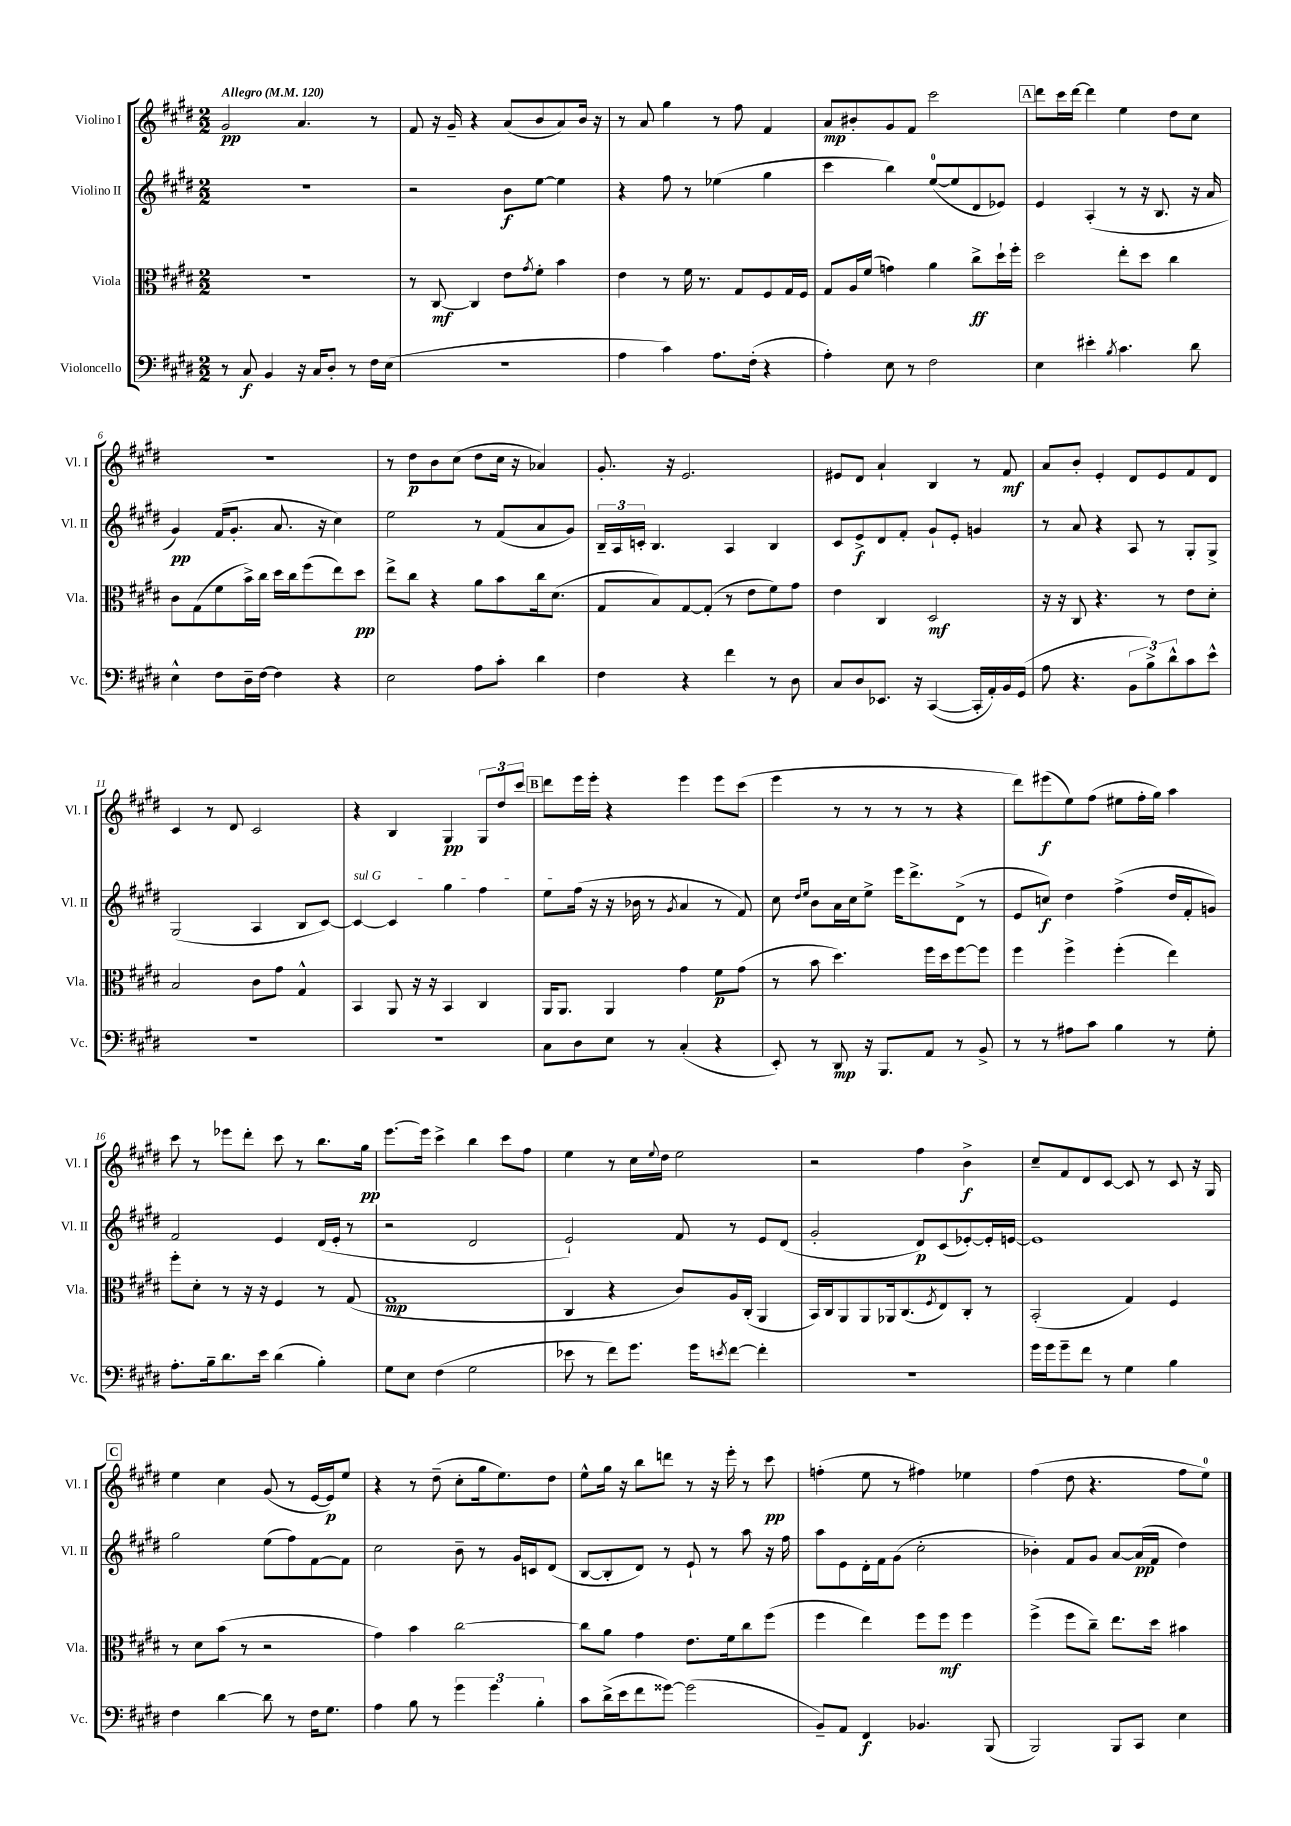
<<
\new StaffGroup <<
\new Staff = "s0" \with { instrumentName = "Violino I" shortInstrumentName = "Vl. I" } {
    \clef treble \key e \major \numericTimeSignature \time 2/2 \tempo "Allegro" 4 = 120
    gis'2\pp a'4. r8 |
    fis'8 r16 gis'16-- r4 a'8( b'8 a'8) b'16 r16 |
    r8 a'8 gis''4 r8 fis''8 fis'4 |
    a'8\mp bis'8-. gis'8 fis'8 cis'''2 |
    \mark \markup { \box "A" } dis'''8 cis'''16 dis'''16~ dis'''4 e''4 dis''8 cis''8 |
    R1 |
    r8 dis''8\p b'8 cis''8( dis''8 cis''16 r16 aes'4) |
    gis'8.-. r16 e'2. |
    eis'8 dis'8 a'4-! b4 r8 fis'8\mf |
    a'8 b'8-. e'4-. dis'8 e'8 fis'8 dis'8 |
    cis'4 r8 dis'8 cis'2 |
    r4 b4 gis4\pp \tuplet 3/2 { gis8 dis''8 cis'''8 } |
    \mark \markup { \box "B" } dis'''8 e'''16 e'''16-. r4 e'''4 e'''8 cis'''8( |
    e'''4 r8 r8 r8 r8 r4 |
    dis'''8) eis'''8\f( e''8) fis''8( eis''8 fis''16-. gis''16) a''4 |
    cis'''8 r8 ees'''8 dis'''8-. cis'''8 r8 b''8. gis''16\pp |
    e'''8.~ e'''16 cis'''4-> b''4 cis'''8 fis''8 |
    e''4 r8 cis''16 \appoggiatura { e''8 } dis''16 e''2 |
    r2 fis''4 b'4->\f |
    cis''8-- fis'8 dis'8 cis'8~ cis'8 r8 cis'8 r16 gis16 |
    \mark \markup { \box "C" } e''4 cis''4 gis'8( r8 e'16~ e'16\p) e''8 |
    r4 r8 dis''8--( cis''8-. gis''16 e''8.) dis''8 |
    e''8-^ gis''16 r16 b''8 d'''8 r8 r16 e'''16-. r8 cis'''8\pp |
    f''4-.( e''8 r8 fis''4) ees''4 |
    fis''4( dis''8 r4. fis''8 e''8-0) \bar "|." |
}
\new Staff = "s1" \with { instrumentName = "Violino II" shortInstrumentName = "Vl. II" } {
    \clef treble \key e \major \numericTimeSignature \time 2/2
    R1 |
    r2 b'8\f e''8~ e''4 |
    r4 fis''8 r8 ees''4( gis''4 |
    cis'''4 b''4) e''8-0~( e''8 dis'8 ees'8) |
    \mark \markup { \box "A" } e'4 a4-.( r8 r16 b8. r16 a'16 |
    gis'4\pp) fis'16( gis'8.-. a'8. r16 cis''4) |
    e''2 r8 fis'8( a'8 gis'8) |
    \tuplet 3/2 { b16-- a16 c'16-. } b4. a4 b4 |
    cis'8 e'8->\f dis'8 fis'8-. gis'8-! e'8-. g'4 |
    r8 a'8 r4 a8 r8 gis8-. gis8-> |
    gis2( a4 b8 cis'8~) |
    \once \override TextSpanner.bound-details.left.text = \markup { \italic "sul G" } cis'4~\startTextSpan cis'4 gis''4 fis''4 |
    \mark \markup { \box "B" } e''8 fis''16\stopTextSpan( r16 r16 bes'16 r8 \acciaccatura { gis'8 } a'4 r8 fis'8) |
    cis''8 \grace { dis''16 e''16 } b'8 a'16 cis''16 e''8-> e'''16 dis'''8.-> dis'8->( r8 |
    e'8 c''8\f) dis''4 fis''4->( dis''16 fis'16-. g'8) |
    fis'2 e'4 dis'16( e'16-. r8 |
    r2 dis'2 |
    e'2-!) fis'8 r8 e'8 dis'8( |
    gis'2-. dis'8\p) cis'8( ees'8~-.) ees'16-. e'16~ |
    e'1 |
    \mark \markup { \box "C" } gis''2 e''8( fis''8) fis'8~ fis'8 |
    cis''2 b'8-- r8 gis'16 c'16 dis'8( |
    b8~ b8-. dis'8) r8 e'8-! r8 a''8 r16 fis''16 |
    a''8 e'8 dis'16-. fis'16 gis'8( cis''2-. |
    bes'4-.) fis'8 gis'8 a'8~ a'16\pp( fis'16 dis''4) \bar "|." |
}
\new Staff = "s2" \with { instrumentName = "Viola" shortInstrumentName = "Vla." } {
    \clef alto \key e \major \numericTimeSignature \time 2/2
    r1 |
    r8 cis8~\mf cis4 e'8 \acciaccatura { gis'8 } fis'8-. b'4 |
    e'4 r8 fis'16 r8. gis8 fis8 gis16 fis16 |
    gis8 a16 fis'16( g'4) a'4 cis''8->\ff dis''16-! fis''16-. |
    \mark \markup { \box "A" } dis''2 e''8-. dis''8 cis''4 |
    cis'8 gis8( fis'8 b'16->) cis''16 dis''16 cis''16 fis''8( e''8) dis''8\pp |
    e''8-> cis''8 r4 a'8 b'8 cis''16 dis'8.( |
    gis8 b8) gis8~ gis8-.( r8 e'8 fis'8) gis'8 |
    e'4 cis4 dis2\mf |
    r16 r16 cis8 r4. r8 e'8 dis'8-. |
    b2 cis'8 gis'8 gis4-^ |
    b,4 a,8 r16 r16 b,4 cis4 |
    \mark \markup { \box "B" } a,16 a,8. a,4 gis'4 fis'8\p gis'8( |
    r8 b'8 dis''4.) fis''16 dis''16 fis''8~ fis''8 |
    fis''4 fis''4-> fis''4-.( e''4) |
    fis''8-. dis'8-. r8 r16 r16 fis4 r8 gis8( |
    gis1\mp |
    cis4 r4 cis'8) a16 cis16-.( a,4 |
    b,16) cis16 a,8 a,8 aes,16 cis8.( \acciaccatura { fis8 } e8) cis8-. r8 |
    b,2-.( gis4) fis4 |
    \mark \markup { \box "C" } r8 dis'8 b'8( r8 r2 |
    gis'4) b'4 cis''2~ |
    cis''8 a'8 gis'4 e'8. fis'16 cis''8 fis''8( |
    fis''4 e''4) fis''8 fis''8\mf fis''4 |
    fis''4->( fis''8 cis''8--) e''8. dis''16 bis'4 \bar "|." |
}
\new Staff = "s3" \with { instrumentName = "Violoncello" shortInstrumentName = "Vc." } {
    \clef bass \key e \major \numericTimeSignature \time 2/2
    r8 cis8\f b,4 r16 cis16 dis8-. r8 fis16 e16( |
    r1 |
    a4 cis'4) a8. fis16-.( r4 |
    a4-.) e8 r8 fis2 |
    \mark \markup { \box "A" } e4 eis'4-. \acciaccatura { b8 } cis'4. dis'8 |
    e4-^ fis8 dis16-- fis16~ fis4 r4 |
    e2 a8 cis'8-. dis'4 |
    fis4 r4 fis'4 r8 dis8 |
    cis8 dis8 ees,8. r16 cis,4~( cis,16-. a,16-.) b,16 gis,16( |
    a8 r4. \tuplet 3/2 { b,8 b8->) dis'8-^ } cis'8 e'8-^ |
    R1 |
    R1 |
    \mark \markup { \box "B" } cis8 dis8 e8 r8 cis4-.( r4 |
    e,8-.) r8 dis,8\mp r16 b,,8. a,8 r8 b,8-> |
    r8 r8 ais8 cis'8 b4 r8 gis8-. |
    a8.-. b16-- dis'8. e'16 dis'4( b4-.) |
    gis8 e8 fis4( gis2 |
    ees'8 r8 fis'8) gis'8. gis'16 \acciaccatura { e'8 } fis'8~ fis'4-. |
    r1 |
    gis'16 gis'16 gis'8-- fis'8 r8 gis4 b4 |
    \mark \markup { \box "C" } fis4 dis'4~ dis'8 r8 fis16 gis8. |
    a4 b8 r8 \tuplet 3/2 { gis'4 gis'4 b4-. } |
    cis'8 dis'16->( e'16 fis'8 gisis'8~) gisis'2( |
    b,8--) a,8 fis,4\f bes,4. b,,8( |
    b,,2) b,,8 cis,8 e4 \bar "|." |
}
>>
>>
